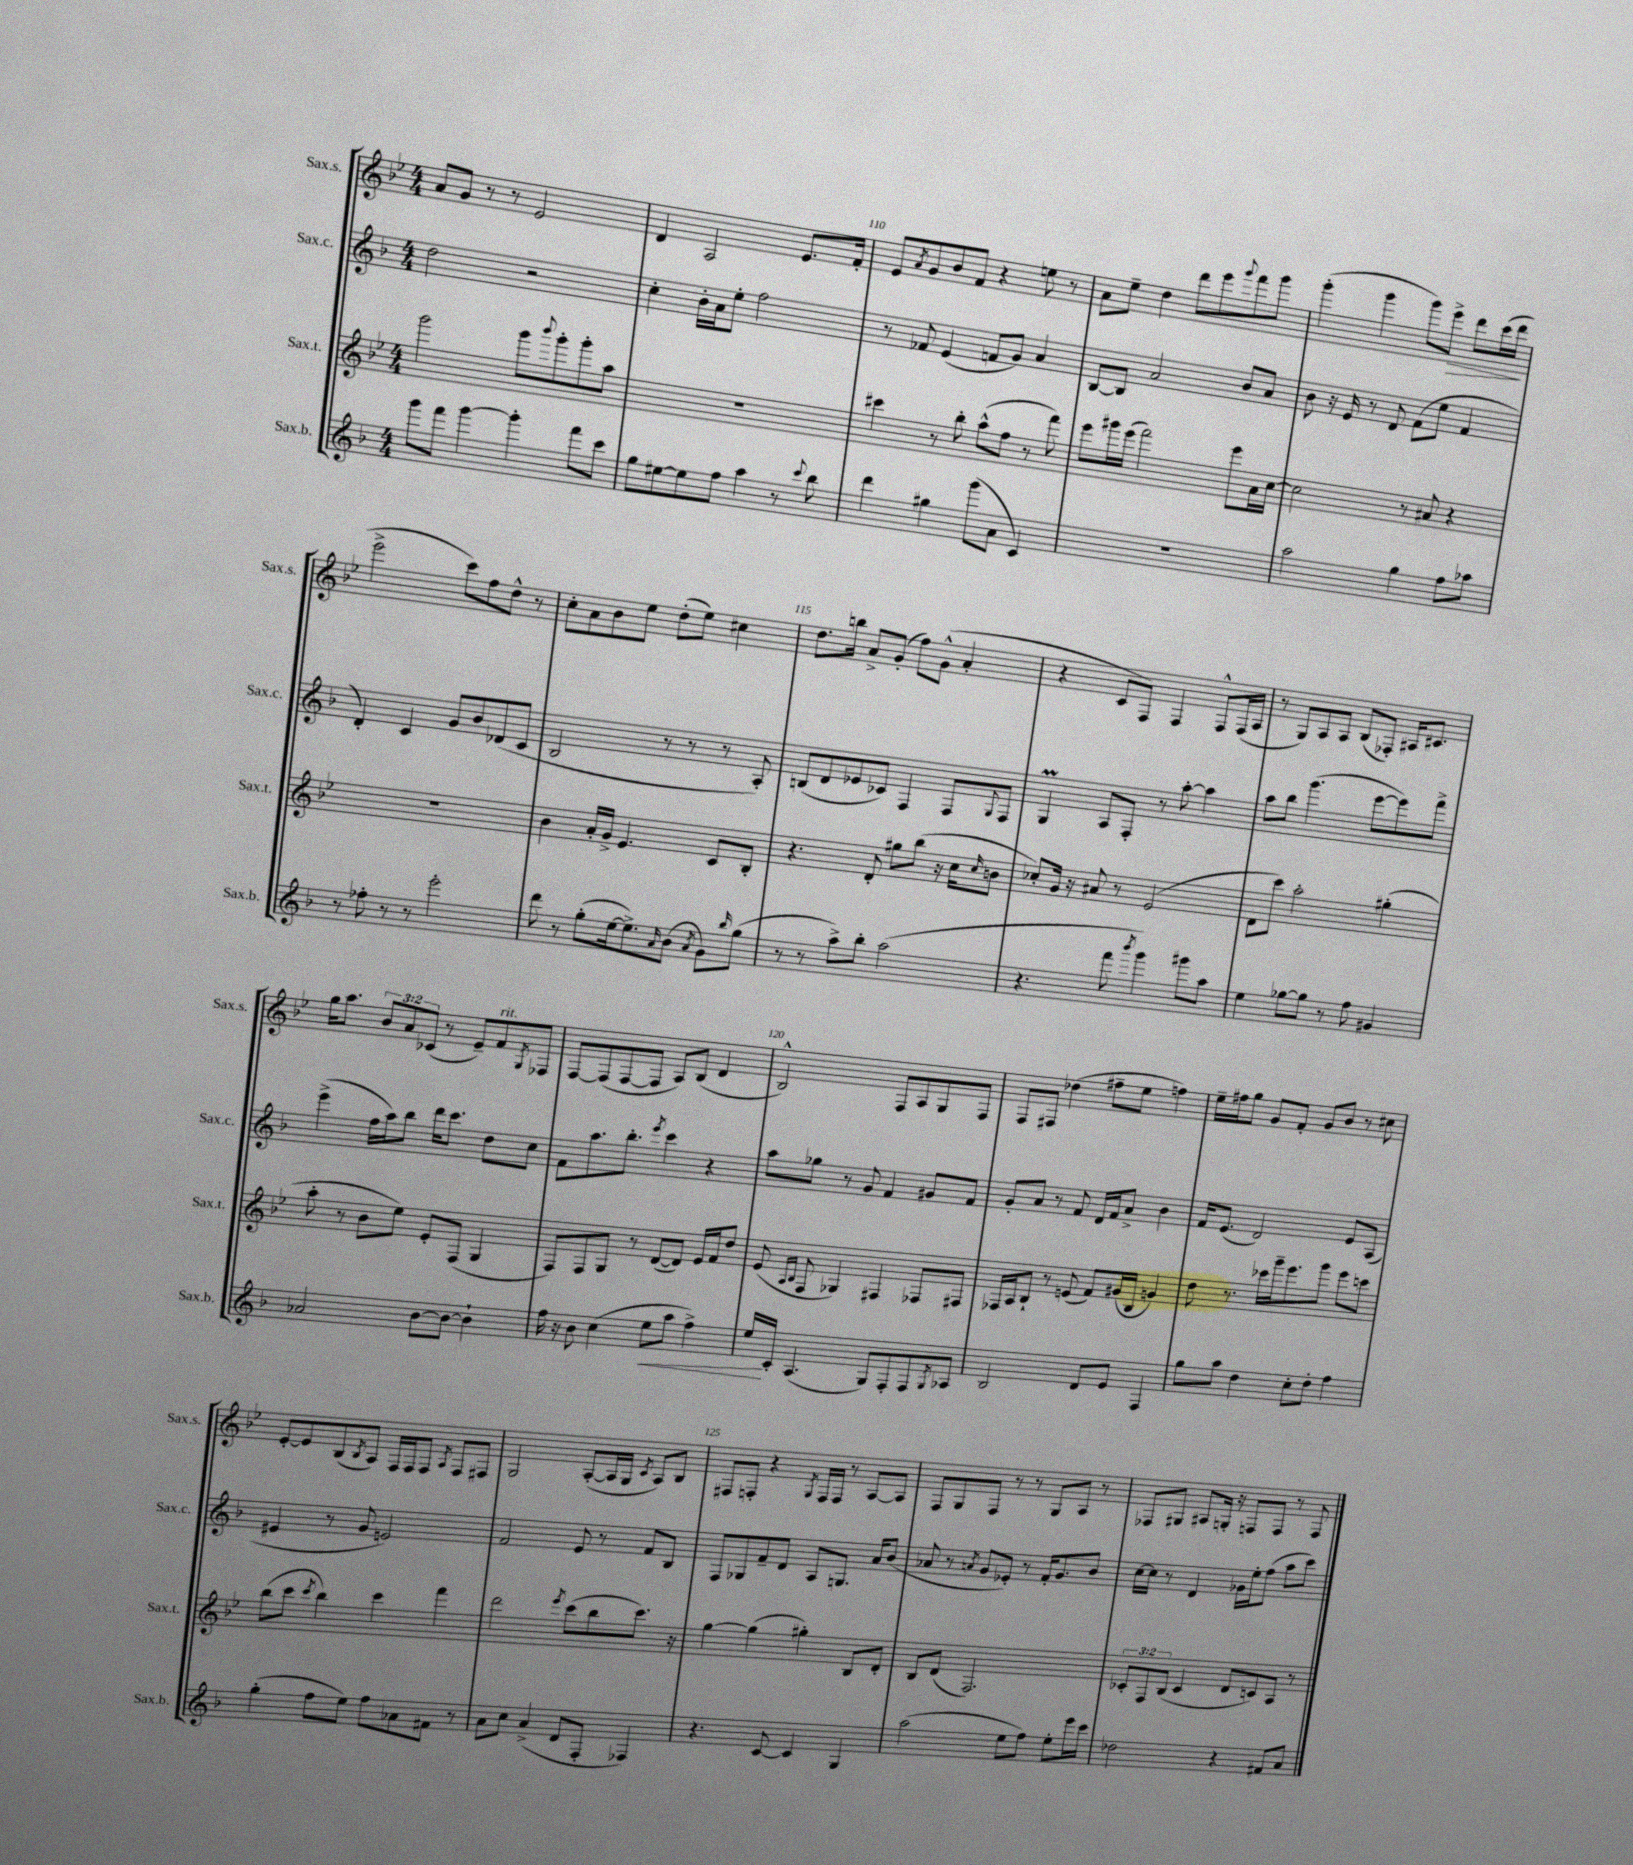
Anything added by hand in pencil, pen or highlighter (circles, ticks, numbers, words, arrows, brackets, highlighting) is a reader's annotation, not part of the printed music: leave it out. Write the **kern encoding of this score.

**kern	**kern	**kern	**kern
*staff4	*staff3	*staff2	*staff1
*clefG2	*clefG2	*clefG2	*clefG2
*k[b-]	*k[b-e-]	*k[b-]	*k[b-e-]
*M4/4	*M4/4	*M4/4	*M4/4
8ggg	2ggg	2dd	8a
8fff	.	.	8g
[4ggg	.	.	8r
.	.	.	8r
4ggg']	8ggg	2r	2e-
.	8qqbbb-	.	.
.	8ggg'	.	.
8fff	8ggg'	.	.
8ccc	8aa	.	.
=	=	=	=
8gg	1r	4cc'	4d
[8ee#	.	.	.
8ee#]	.	16b-'	2A
.	.	16a	.
8ff	.	8ee'	.
4aa	.	2ff	.
8r	.	.	8.e-
8qqccc	.	.	.
8bb-	.	.	.
.	.	.	16f'
=	=	=	=
4ddd	4ccc#	8r	8e-
.	.	.	8qa
.	.	8f-	8g
4gg#	8r	(4e	8b-
.	8bb-'	.	8f
(8ggg	(8aa^^	8f	4r
8a	8ff	8g)	.
4c)	8r	4a	8ee
.	8fff)	.	8r
=	=	=	=
1r	8eee-	[8B-	8a
.	16ggg#	8B-]	8ee-~
.	(16eee-	.	.
.	2fff)	2a	4dd
.	.	.	8ddd
.	.	.	8eee-
.	.	.	8qqggg
.	8eee-	8b-	8fff
.	16a	8a	8ggg
.	[16cc	.	.
=	=	=	=
2aa	2cc]	8b-	(4ggg'
.	.	16r	.
.	.	16e	.
.	.	8r	4ggg
.	.	8d	.
4gg	8r	(8f	8ggg)
.	8a#	8ee	8eee-^
8ff	4r	4f	8ddd
8aa-	.	.	(16ccc
.	.	.	16ddd
=	=	=	=
8r	1r	4d')	2eee-^
8ff-'	.	.	.
8r	.	4c	.
8r	.	.	.
2eee'	.	8g	8ccc)
.	.	8b-	8ff
.	.	(8d-	8dd^^
.	.	8c	8r
=	=	=	=
8ddd	4b-	2B-	8cc'
8r	.	.	8a
(8gg'	16a'	.	8b-
.	16g^	.	.
[16ee	4.e-	.	8ee-
8.ee^])	.	.	.
.	.	8r	(8dd'
16qqa	.	.	.
(8b-	.	8r	8ee-)
8qa	.	.	.
8g)	8c	8r	4cc#
16qqbb-	.	.	.
(8gg	8B-'	8A')	.
=	=	=	=
8r	4.r	(8B	8.dd
8r	.	8d	.
.	.	.	16bb
8aa^)	.	8e-	8a^
8bb-'	8d'	8c-)	(8g'
(2aa	8gg#	4F	8ff)
.	(8bb-	.	(8g^^
.	16r	8F	4a'
.	16cc	.	.
.	16qqcc	8qqG	.
.	8b	8F	.
=	=	=	=
4.r	8cc-')	4G	4r
.	16g	.	.
.	16r	.	.
.	8a#	8A	8c
8fff	8r	8F'	8F)
8qbbb-	.	.	.
4ggg)	(2e-	8r	4F
.	.	[8aa'	.
8ggg#	.	4aa]	8F^^
8aa	.	.	(16F
.	.	.	16A
=	=	=	=
4ee	8d	8aa	8r
.	8ccc)	8bb-	8G)
[8gg-	2aa'	(4.ggg	8A
8gg-]	.	.	8A
8r	.	.	(8B-
8ff	.	[8eee	8F-')
4g#	(4gg#'	8eee])	16A#
.	.	.	8.c#
.	.	8fff^	.
=	=	=	=
2a-	8aa'	(4eee^	16gg
.	.	.	8.aa
.	8r	.	.
.	8b-	16ff	12b-
.	.	16aa)	.
.	.	.	12a
.	8ee-)	8bb-	.
.	.	.	(12c-
[8b-	8e-'	16ddd	8r
.	.	8.ccc	.
8b-_	(8F	.	8e-~)
4b-`]	4G	8dd	8f
.	.	.	8qG
.	.	8cc	8F-
=	=	=	=
16ff	8F)	8f	[8F
16r	.	.	.
8b-	8F	8.aa	(8F]
(4cc	8G	.	[8F
.	.	8.bb-'	.
.	8r	.	8F]
.	.	8qeee	.
8ee	([8d	4ccc	8A)
8aa	8d])	.	(8B-
4ff^)	16e-	4r	4d
.	16f	.	.
.	8dd	.	.
=	=	=	=
16ee	(8e-	8aa	2B-^^)
16c'	.	.	.
.	16qqA	.	.
.	16qqB-	.	.
(4.A	8F	8gg-	.
.	4G-)	8r	.
.	.	8g	.
8G)	4F#	4f	8F
8F'	.	.	8A
8F	8F-	8g#	8G
8qG	.	.	.
8A-	8F#	8f	8F
=	=	=	=
2B-	16F-	8g'	8F
.	16A	.	.
.	8B-`	8a	8F#
.	8r	8r	(4dd-
.	(8e	8f	.
8d	8f)	16d	8ff#~
.	.	16f	.
8e	(16g#	8a^	8ee-
.	16B-	.	.
4F	4g)	4b-	4ff)
=	=	=	=
8gg	8dd	16f	16ee-~
.	.	(8.e	16ff#
8aa	8.r	.	8gg
4dd	.	2d)	8g
.	16ccc-	.	.
.	16ggg~	.	8f'
.	8.eee-	.	.
8cc'	.	.	8g
8dd'	8ggg	.	8b-
4ff	8eee-	8e	8r
.	8ccc	(8A	8cc#
=	=	=	=
(4gg'	(8bb-	4e#	[8e-'
.	8ccc	.	8e-]
.	8qccc	.	.
8ff	4bb-)	8r	(8B-
.	.	.	8qB-
8ee)	.	8g	8A)
8ff	4ccc	2e)	16F
.	.	.	16F
8a-	.	.	8F
.	.	.	8qA
8f#	4fff	.	8F
8r	.	.	8F#
=	=	=	=
8a	2ddd	2f	2G
8cc	.	.	.
(4a^	.	.	.
.	8qeee-	.	.
8d	(8ccc	8e	([8A'
8F'	8bb-	8r	16A]
.	.	.	16G
.	.	.	8qc
4F-)	8.ccc)	8f	8A)
.	.	8B-	8B-
.	16r	.	.
=	=	=	=
4.r	[4gg	8F	8F#
.	.	8G-	8F'
.	(4gg]	8f~	4r
[8c	.	8d	.
.	.	.	8qG
4c]	4gg#')	8A	16F
.	.	.	16F
.	.	8.G	8r
4G	8B-	.	[8A
.	.	16a	.
.	8d'	(8b-	8A]
=	=	=	=
(2aa	8B-	8a-	8F
.	(8d	8r	8G
.	.	8qa	.
.	2.F)	8g	8F
.	.	8e-')	8r
8ee	.	8r	8r
8ff)	.	16f'	8G
.	.	8.g	.
8ee'	.	.	8A
16eee	.	8b-	8r
16ccc	.	.	.
=	=	=	=
2dd-	12c-'	[16cc	8F-
.	.	16cc]	.
.	12F	.	.
.	.	8r	8G#
.	(12B-	.	.
.	4c-	4d	8A#
.	.	.	16G'
.	.	.	16r
4r	8d	16g-	8F
.	.	16ee'	.
.	8c)	(8ff	8F
8f#	8A	8aa	8r
8a	8r	8ccc)	8F
==	==	==	==
*-	*-	*-	*-
